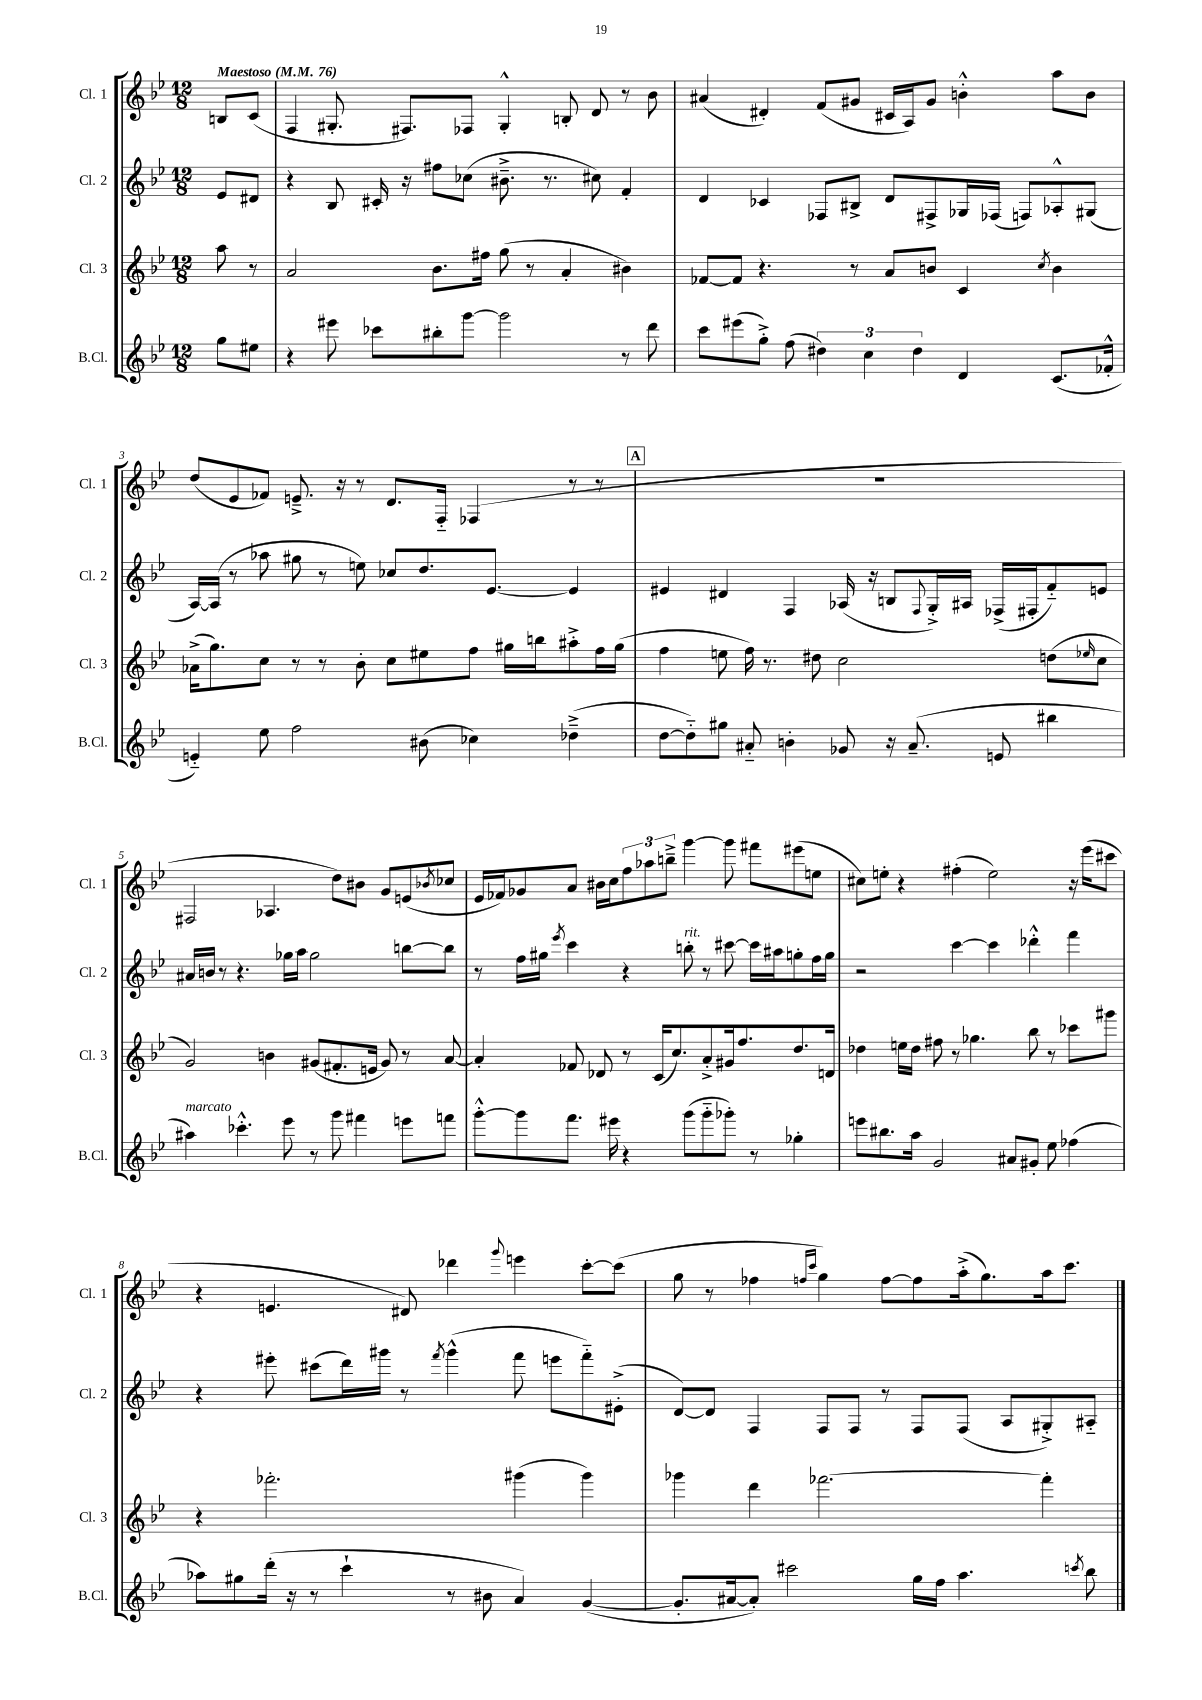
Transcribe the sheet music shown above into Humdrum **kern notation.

**kern	**kern	**kern	**kern
*staff4	*staff3	*staff2	*staff1
*clefG2	*clefG2	*clefG2	*clefG2
*k[b-e-]	*k[b-e-]	*k[b-e-]	*k[b-e-]
*M12/8	*M12/8	*M12/8	*M12/8
*MM76	*MM76	*MM76	*MM76
8gg	8aa	8e-	8B
8ee#	8r	8d#	(8c
=	=	=	=
4r	2a	4r	4F
8eee#	.	8B-	8.G#'
8ccc-	.	16c#'	.
.	.	16r	8.F#)
8bb#'	8.b-	8ff#	.
[8ggg	.	(8cc-	8F-
.	16ff#	.	.
2ggg]	(8gg	8.b#~^	4G#'^^
.	8r	.	.
.	.	8.r	.
.	4a'	.	8B'
.	.	8cc#)	8d
8r	4b#)	4f'	8r
8ddd	.	.	8b-
=	=	=	=
8ccc	[8f-	4d	(4a#
(8eee#	8f-]	.	.
8gg'^)	4.r	4c-	4d#')
(8ff	.	.	.
6dd#)	.	8F-	(8f
.	8r	8B#^	8g#
6cc	.	.	.
.	8a	8d	16c#
.	.	.	16A)
6dd#	.	.	.
.	8b	8F#^	8g#
4d	4c	16G-	4b'^^
.	.	(16F-	.
.	.	8F)	.
.	8qcc	.	.
(8.c	4b	8A-'^^	8aa
.	.	(8G#	8b
16f-'^^	.	.	.
=	=	=	=
4e'~)	(16a-^	[16A)	(8dd
.	8.gg)	(16A]	.
.	.	8r	8e-
8ee-	8cc	8aa-	8f-)
2ff	8r	8gg#	8.e~^
.	8r	8r	.
.	.	.	16r
.	8b-'	8ee)	8r
.	8cc	8cc-	8.d
(8b#	8ee#	8.dd	.
.	.	.	16F'~
4cc-)	8ff	.	(4F-
.	.	[8.e-	.
.	16gg#	.	.
.	16bb	.	.
(4dd-~^	8aa#'^	4e-]	8r
.	16ff	.	8r
.	(16gg#	.	.
=	=	=	=
[8dd	4ff	4e#	1.r
8dd'~])	.	.	.
8gg#	8ee	4d#	.
8a#'~	16ff)	.	.
.	8.r	.	.
4b'	.	4F	.
.	8dd#	.	.
8g-	2cc	(16A-	.
.	.	16r	.
16r	.	8B	.
(8.a#~	.	.	.
.	.	8qqF	.
.	.	16G'^)	.
.	.	16A#	.
8e	.	(16F-^	.
.	.	16F#'	.
4bb#	(8dd	8f'~)	.
.	16qqee-	.	.
.	8cc	8e	.
=	=	=	=
4aa#)	2g)	16a#	2F#
.	.	16b	.
.	.	8r	.
4.ccc-'^^	.	4.r	.
.	4b	.	4.A-
8eee-	.	16gg-	.
.	.	16aa	.
8r	(8g#	2gg-	.
8ggg	8.f#'	.	8dd)
4fff#	.	.	8b#
.	16e	.	.
.	8g#)	.	8g
8eee	8r	[8bb	(8e
.	.	.	8qb-
8fff	[8a	8bb]	8cc-
=	=	=	=
[8ggg'^^	4a']	8r	16e-
.	.	.	16f-)
8ggg]	.	16ff	8g-
.	.	16gg#	.
.	.	8qeee-	.
8.fff	8f-	4ccc	8a
.	8d-	.	16b#
16eee#	.	.	16cc
4r	8r	4r	12ff
.	.	.	12aa-
.	(16c	.	.
.	.	.	12bb~^
.	8.cc)	.	.
(8ggg	.	8bb'	[4ggg
8ggg'~	8a'^	8r	.
8ggg-')	16g#	[8ccc#	8ggg]
.	8.ff	.	.
8r	.	16ccc#]	8fff#
.	.	16aa#	.
4gg-'	8.dd	8gg'	(8eee#
.	.	16ff	8ee
.	16d	16gg	.
=	=	=	=
8eee	4dd-	2r	8cc#)
8.bb#	.	.	8ee'
.	16ee	.	4r
16aa	16dd-	.	.
2g	8ff#	.	.
.	8r	[4ccc	(4ff#'
.	4.gg-	.	.
.	.	4ccc]	2ee)
8a#	.	.	.
8g#'	8bb-	4ddd-'^^	.
8ee-	8r	.	.
(4ff-	8ccc-	4fff	16r
.	.	.	(16eee-
.	8ggg#	.	8ccc#
=	=	=	=
8aa-)	4r	4r	4r
8gg#	.	.	.
(16ddd'	2.fff-'	8eee#'	4.e
16r	.	.	.
8r	.	(8ccc#	.
4ccc`	.	16ddd)	.
.	.	16ggg#	.
.	.	8r	8d#)
.	.	8qfff	.
8r	.	(4ggg#^^	4ddd-
8b#	.	.	.
.	.	.	8qqggg
4a)	(4ggg#	8fff	4eee
.	.	8eee	.
([4g	4ggg#)	8fff'~)	[8ccc'
.	.	(8e#'^	(8ccc]
=	=	=	=
8.g']	4ggg-	[8d)	8gg
.	.	8d]	8r
[16a#	.	.	.
8a#'])	4ddd	4F	4ff-
2ccc#	.	.	.
.	.	.	16qqff
.	.	.	16qqccc
.	[2.fff-	8F	4gg)
.	.	8F	.
.	.	8r	[8ff
16gg	.	8F	8ff]
16ff	.	.	.
4.aa	.	(8F	(16aa'^
.	.	.	8.gg)
.	.	8A	.
.	4fff-']	8G#'^)	16aa
.	.	.	8.ccc
8qccc	.	.	.
8bb-	.	8A#'~	.
==	==	==	==
*-	*-	*-	*-
